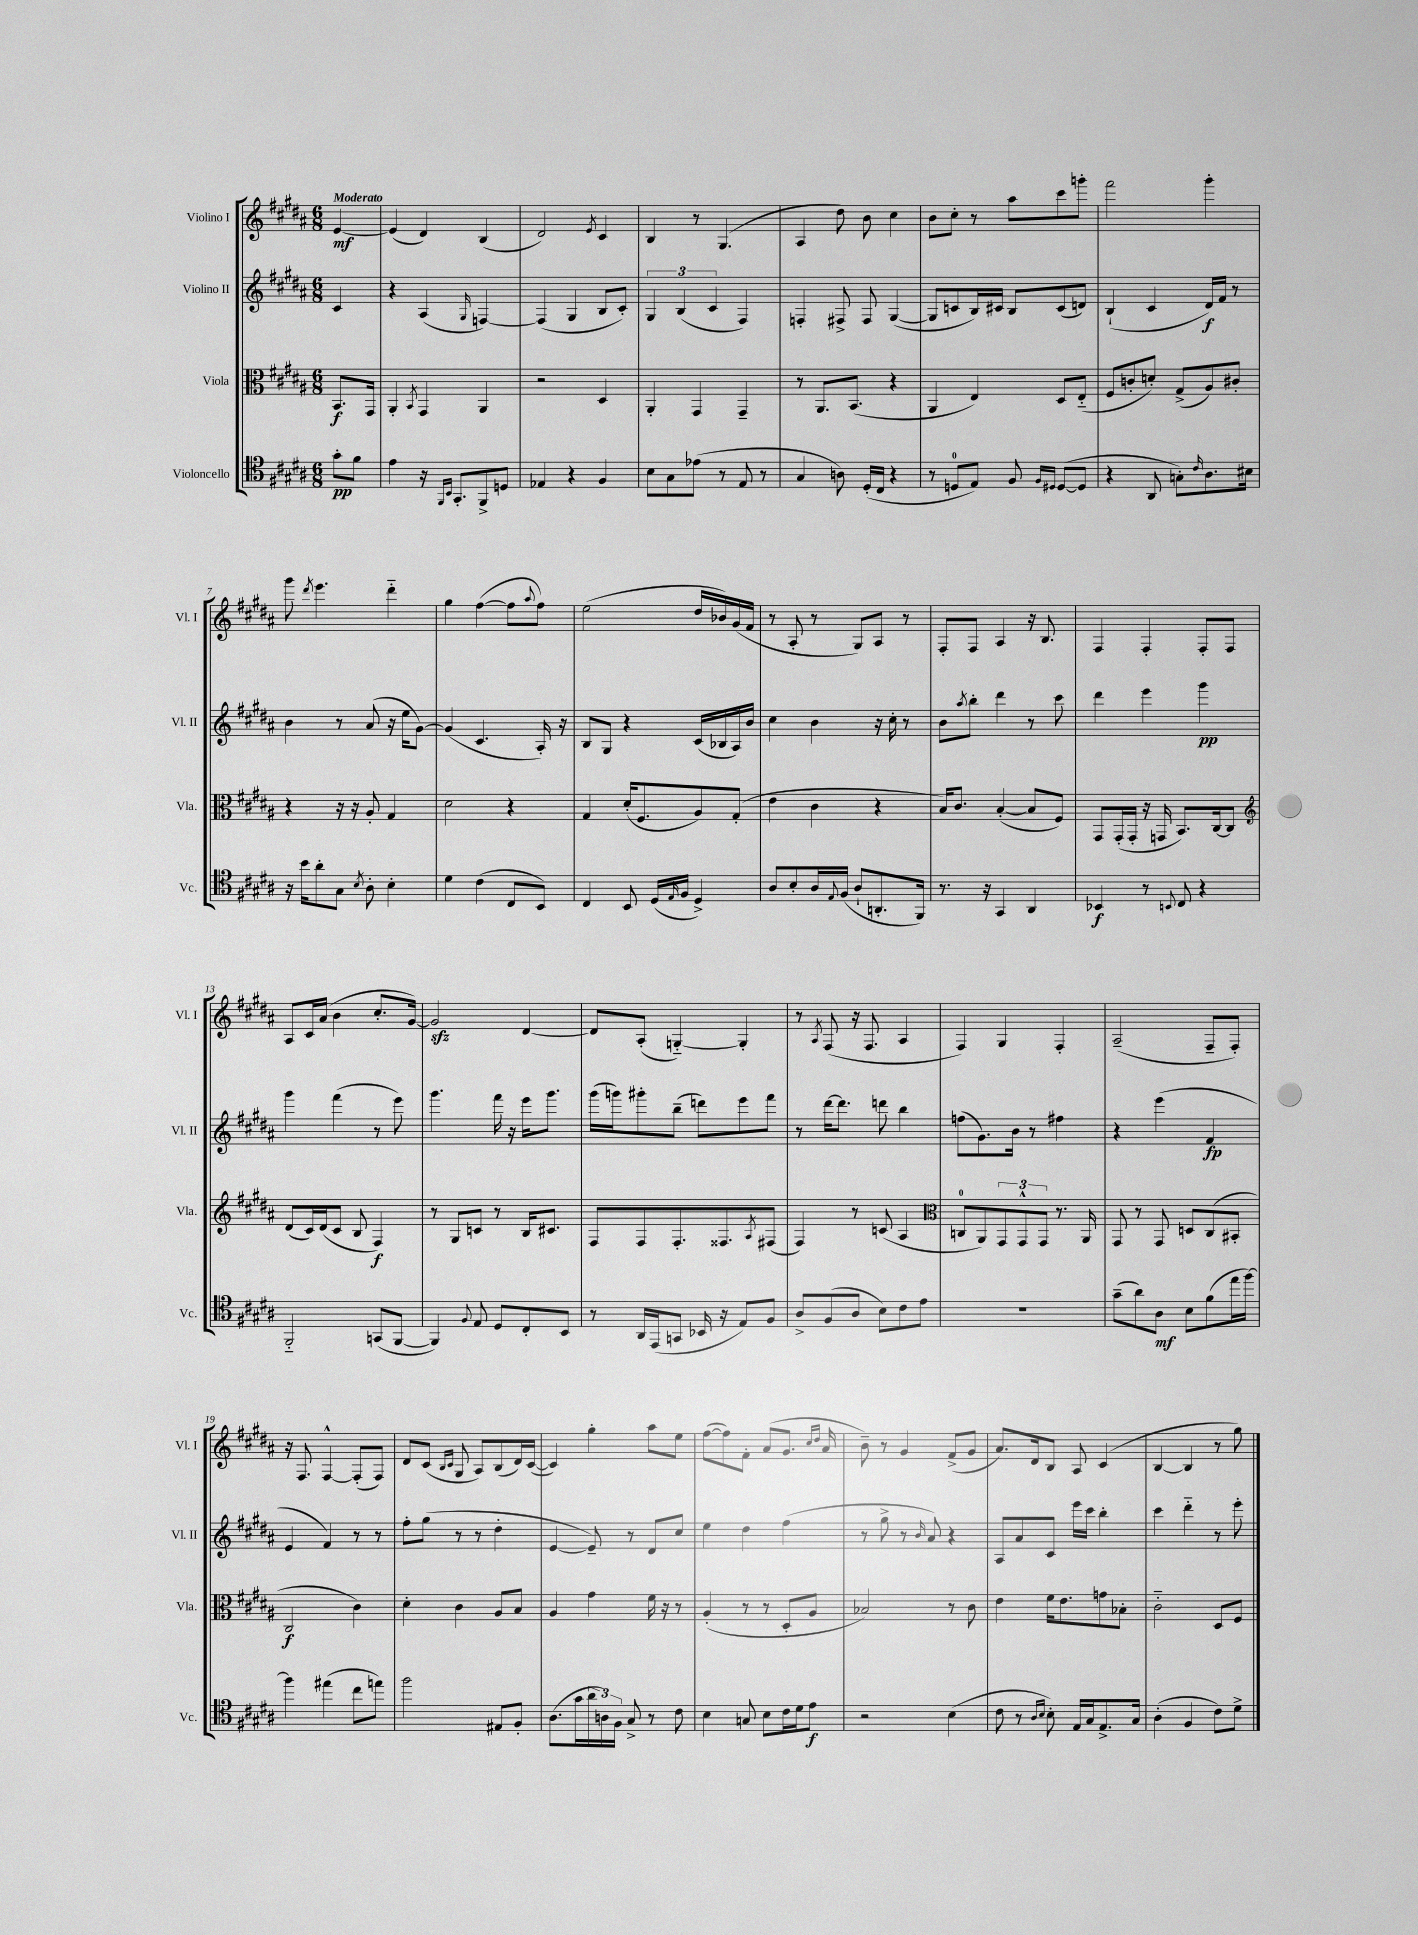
<<
\new StaffGroup <<
\new Staff = "s0" \with { instrumentName = "Violino I" shortInstrumentName = "Vl. I" } {
    \clef treble \key b \major \numericTimeSignature \time 6/8 \partial 4 \tempo "Moderato"
    e'4~\mf |
    e'4( dis'4) b4( |
    dis'2) \acciaccatura { e'8 } cis'4 |
    b4 r8 gis4.( |
    ais4 dis''8) b'8 cis''4 |
    b'8 cis''8-. r8 ais''8 cis'''8 g'''8-. |
    fis'''2 gis'''4-. |
    gis'''8 \acciaccatura { dis'''8 } e'''4. dis'''4-_ |
    gis''4 fis''4~( fis''8 \appoggiatura { ais''8 } fis''8) |
    e''2( dis''16 bes'16) gis'16( fis'16 |
    r8 ais8-. r8 gis8) ais8 r8 |
    fis8-. fis8 ais4 r16 b8. |
    fis4 fis4-. fis8-. fis8 |
    ais8 cis'16 ais'16( b'4 cis''8.-. gis'16~) |
    gis'2\sfz dis'4~ |
    dis'8 ais8-.( g4~-_) g4-. |
    r8 \acciaccatura { ais8 } fis8( r16 fis8. ais4 |
    fis4) gis4 fis4-. |
    ais2--( fis8-- fis8-.) |
    r16 fis8. fis4~-^ fis8-.( fis8) |
    dis'8 cis'8( \grace { b16 cis'16 } gis8 ais8) b8( dis'16) cis'16~( |
    cis'4) gis''4-. ais''8 e''8 |
    fis''8~( fis''8) fis'8-. ais'8( gis'8. \grace { cis''16 dis''16 } ais'16 |
    b'8--) r8 gis'4 fis'8->( gis'8 |
    ais'8.) dis'16 b8 ais8 cis'4( |
    b4~ b4 r8 gis''8) \bar "|." |
}
\new Staff = "s1" \with { instrumentName = "Violino II" shortInstrumentName = "Vl. II" } {
    \clef treble \key b \major \numericTimeSignature \time 6/8 \partial 4
    cis'4 |
    r4 ais4( \grace { gis16 } f4~) |
    f4( gis4 b8 cis'8-.) |
    \tuplet 3/2 { gis4 b4( cis'4 } fis4) |
    f4-. fis8-> fis8 gis4~( |
    gis8 c'8 b16) cis'16 b8 cis'8( d'8) |
    b4-!( cis'4 dis'16\f) fis'16 r8 |
    b'4 r8 ais'8( r16 e''16 gis'8~) |
    gis'4( cis'4. ais16-.) r16 |
    b8 gis8 r4 cis'16( bes16 ais16) b'16 |
    cis''4 b'4 r16 cis''16-. r8 |
    b'8 \acciaccatura { ais''8 } b''8-. dis'''4 r8 cis'''8 |
    dis'''4 e'''4 gis'''4\pp |
    gis'''4 fis'''4( r8 e'''8) |
    gis'''4. fis'''16 r16 e'''16 gis'''8. |
    gis'''16( g'''16) gis'''8-. b''8--( d'''8) e'''8 fis'''8 |
    r8 dis'''16~ dis'''8. d'''8 b''4 |
    f''8( gis'8.) b'16 r8 fis''4 |
    r4 e'''4( fis'4\fp |
    e'4 fis'4) r8 r8 |
    fis''8-. gis''8( r8 r8 dis''4-. |
    e'4~ e'8--) r8 dis'8 cis''8 |
    e''4 dis''4 fis''4( |
    r8 gis''8-> r8 \grace { b'16 } ais'8) r4 |
    ais8 ais'8 cis'8 e'''16 cis'''16 b''4-. |
    cis'''4 dis'''4-_ r8 e'''8-. \bar "|." |
}
\new Staff = "s2" \with { instrumentName = "Viola" shortInstrumentName = "Vla." } {
    \clef alto \key b \major \numericTimeSignature \time 6/8 \partial 4
    b,8.\f gis,16 |
    ais,4-. \acciaccatura { b,8 } gis,4 ais,4 |
    r2 dis4 |
    ais,4-. gis,4 gis,4-- |
    r8 ais,8. b,8.( r4 |
    ais,4 e4) dis8 e8-_( |
    fis8 c'8-. d'8-.) gis8->( ais8) cis'8-. |
    r4 r16 r16 ais8-. gis4 |
    dis'2 r4 |
    gis4 dis'16-.( fis8. ais8) gis8-.( |
    e'4 cis'4 r4 |
    b16) cis'8. b4~-.( b8 fis8) |
    gis,8 gis,16-.( gis,16-. r16 g,16 b,8.) cis16~ cis8 |
    \clef treble dis'8( cis'16) dis'16( cis'8 b8 fis4\f) |
    r8 gis8 c'8 r8 b16 cis'8. |
    fis8 fis8 fis8.-. fisis8. \acciaccatura { ais8 } fis8( |
    fis4) r8 c'8( ais4 |
    \clef alto c8-0 ais,8) \tuplet 3/2 { gis,8 gis,8-^ gis,8 } r8. ais,16 |
    gis,8 r8 gis,8 d8 cis8( bis,8-. |
    cis2\f cis'4) |
    dis'4-. cis'4 ais8 b8 |
    ais4 gis'4 fis'16 r16 r8 |
    ais4-.( r8 r8 dis8-. ais8 |
    bes2) r8 cis'8 |
    e'4 fis'16 e'8. g'8 bes8-. |
    cis'2-_ dis8 fis8 \bar "|." |
}
\new Staff = "s3" \with { instrumentName = "Violoncello" shortInstrumentName = "Vc." } {
    \clef tenor \key b \major \numericTimeSignature \time 6/8 \partial 4
    gis'8-.\pp fis'8 |
    e'4 r16 \grace { fis,16 b,16 } gis,8.-. fis,8-> d8 |
    ees4 r4 fis4 |
    b8 gis8 ees'8( r8 e8 r8 |
    gis4 a8) dis16-.( cis16 r4 |
    r8 d8-0 e8) fis8 \grace { fis16 dis16 } dis8~( dis8 |
    r4 ais,8 g8-.) \grace { cis'16 } ais8. bis16 |
    r16 b'16 ais'8-. gis8 \acciaccatura { b8 } ais8-. b4-. |
    dis'4 cis'4( cis8 b,8) |
    cis4 b,8 dis16( \grace { e16 } fis16 dis4->) |
    ais8 b8-. ais16 \appoggiatura { e8 } fis16( ais8-! a,8.-. fis,16) |
    r8. r16 gis,4 ais,4 |
    bes,4\f r8 \appoggiatura { b,8 } cis8 r4 |
    fis,2-_ g,8( fis,8~ |
    fis,4) \appoggiatura { fis8 } e8 dis8 cis8-. b,8 |
    r8 ais,16 e,16( g,8 bes,16 r16 e8) fis8 |
    ais8-> fis8( ais8 b8) cis'8 e'8 |
    R2. |
    gis'8--( ais'8) ais8\mf b8 fis'8( e''16 fis''16~) |
    fis''4 eis''4( cis''8 e''8) |
    fis''2 eis8 fis8-. |
    ais8.( gis'16 \tuplet 3/2 { ais'16 a16) fis16 } gis8-> r8 cis'8 |
    b4 g8 b8 cis'16 dis'16 e'8\f |
    r2 b4( |
    cis'8 r8 \grace { ais16 b16 } b8-.) e16 gis16 e8.-> gis16 |
    ais4-.( fis4 cis'8) dis'8-> \bar "|." |
}
>>
>>
